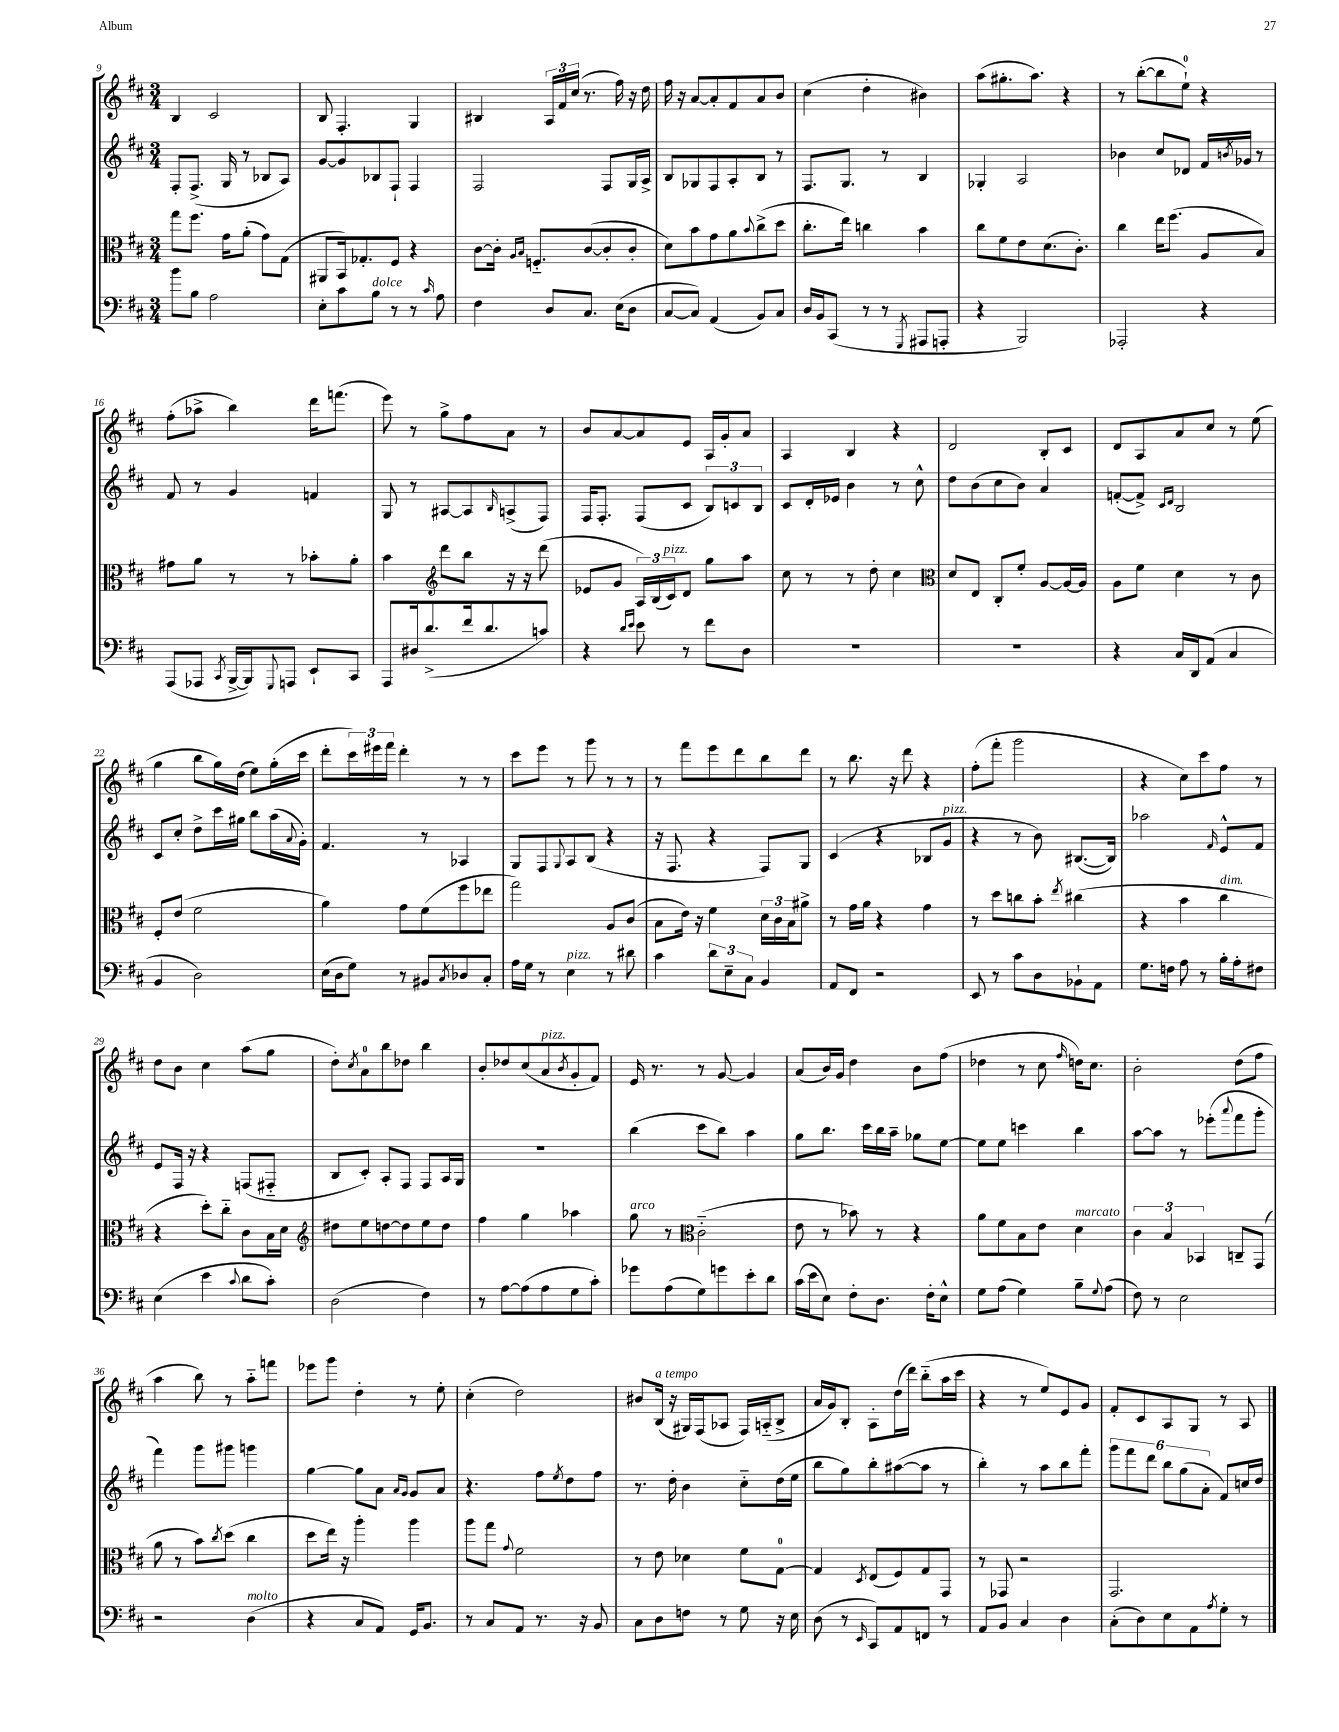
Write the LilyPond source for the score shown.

<<
\new StaffGroup <<
\new Staff = "s0" {
    \clef treble \key d \major \numericTimeSignature \time 3/4
    b4 cis'2 |
    b8 fis4.-. g4 |
    bis4 \tuplet 3/2 { a16 fis'16 cis''16( } r8. fis''16) r16 d''16 |
    fis''16 r16 a'8~ a'8-. fis'8 a'8 b'8 |
    cis''4( d''4-. bis'4) |
    a''8( gis''8.-. a''8.) r4 |
    r8 b''8~-.( b''8 e''8-0-!) r4 |
    fis''8-.( aes''8-> b''4) d'''16 f'''8.( |
    e'''8) r8 g''8-> fis''8 a'8 r8 |
    b'8 a'8~ a'8 e'8 a16 g'16-. a'8 |
    a4 b4 r4 |
    d'2 b8-. cis'8 |
    d'8 a8 a'8 cis''8 r8 e''8( |
    g''4 b''8 g''16) d''16( e''8) g''16-.( cis'''16 |
    d'''8-. \tuplet 3/2 { cis'''16) eis'''16 fis'''16 } d'''4-. r8 r8 |
    cis'''8 e'''8 r8 g'''8 r8 r8 |
    r8 fis'''8 e'''8 d'''8 b''8 d'''8 |
    r8 b''8. r16 d'''8 r4 |
    fis''8-.( fis'''8-. g'''2 |
    r4 cis''8) cis'''8 fis''8 r8 |
    d''8 b'8 cis''4 a''8( g''8 |
    d''8-.) \acciaccatura { cis''8 } a'8-0 b''8 des''8 b''4 |
    b'8-. des''8 cis''8( a'8^\markup { \italic "pizz." } \acciaccatura { b'8 } g'8-. fis'8) |
    e'16 r8. r8 g'8~ g'4 |
    a'8( b'16) g'16 d''4 b'8 fis''8( |
    des''4 r8 cis''8 \grace { fis''16 } d''16) cis''8. |
    b'2-. d''8( fis''8 |
    a''4 b''8) r8 a''8-_ f'''8 |
    ees'''8 g'''8 d''4-. r8 e''8-. |
    cis''4-.( d''2) |
    bis'8 b16^\markup { \italic "a tempo" }( r16 gis16) fis16( aes8 fis16) a16-_( b8-> |
    a'16 g'16) b8-. a8-. d''16( d'''16) b''8-_( a''16 cis'''16 |
    r4 r8 e''8) e'8 g'8 |
    fis'8-. cis'8 a8 g8 r8 a8 \bar "|." |
}
\new Staff = "s1" {
    \clef treble \key d \major \numericTimeSignature \time 3/4
    fis8-. fis8.->( g16 r8 bes8 a8) |
    g'8~ g'8 bes8 fis8-! fis4 |
    fis2 fis8 g16 a16-> |
    b8 ges8 fis8 a8-. b8 r8 |
    fis8. g8. r8 b4 |
    ges4-. a2 |
    bes'4 cis''8 des'8 fis'16 \acciaccatura { b'8 } ges'16 r8 |
    fis'8 r8 g'4 f'4 |
    g8 r8 ais8~ ais8 \grace { b16 } a8->( fis8) |
    fis16 fis8.-. fis8( cis'8 \tuplet 3/2 { b8) c'8 b8 } |
    cis'8 d'16-. ees'16 b'4 r8 cis''8-^ |
    d''8 b'8( cis''8 b'8) a'4 |
    f'8~-.( f'8->) \grace { cis'16 d'16 } b2 |
    cis'8 cis''8-. d''8-> cis'''16 gis''16 b''8 a''16( \appoggiatura { a'8 } g'16-.) |
    fis'4. r8 aes4 |
    g8 fis8 \appoggiatura { g8 } a8 b8( r4 |
    r16 fis8. r4 fis8) g8 |
    cis'4( r4 bes8 g'8^\markup { \italic "pizz." } |
    r4 r8 b'8) bis8.~( bis16) |
    aes''2 \grace { fis'16 } e'8-^ fis'8 |
    e'8 fis16 r16 r4 f8( fis8-_ |
    b8 cis'8-.) a8-. fis8 fis8 a16 g16 |
    R2. |
    b''4( cis'''8 b''8) a''4 |
    g''8 b''8. cis'''16 b''16 a''16-- ges''8 e''8~ |
    e''8 e''8 c'''4 b''4 |
    a''8~ a''8 r8 ees'''8-.( \appoggiatura { a'''8 } fis'''8 g'''8-. |
    fis'''4) g'''8 gis'''8 g'''4 |
    g''4~ g''8 a'8 \grace { a'16 g'16 } g'8 a'8 |
    r4. fis''8 \acciaccatura { e''8 } d''8 fis''8 |
    r8. d''16-. b'4 cis''8-_ d''16( e''16 |
    b''8 g''8) b''8-. ais''8~( ais''8 r8 |
    b''4-.) r8 a''8 b''8 fis'''8-. |
    \tuplet 6/4 { g'''8 fis'''8 d'''8 b''8 g''8( a'8-. } fis'8) c''16 d''16 \bar "|." |
}
\new Staff = "s2" {
    \clef alto \key d \major \numericTimeSignature \time 3/4
    g''8 fis''8. g'16 a'8-.( g'8) g8( |
    ais,8 b,16) ges8.-. fis8 r4 |
    cis'8~ cis'16-. \grace { a16 b16 } f8.-_ cis'8~( cis'8-. cis'8-. |
    d'8) b'8 g'8 a'8 \appoggiatura { b'8 } cis''8->( d''8 |
    cis''8.-. e''16) c''4 b'4 |
    cis''8 fis'8 e'8 d'8.( cis'8.-.) |
    cis''4 e''16 fis''8.( a8 b8) |
    gis'8 a'8 r8 r8 bes'8-. a'8-. |
    b'4 \clef treble d'''8 b''8 r16 r16 d'''8( |
    ees'8 g'8 \tuplet 3/2 { a16) b16( cis'16^\markup { \italic "pizz." }) } d'8 g''8 a''8 |
    cis''8 r8 r8 d''8-. cis''4 |
    \clef alto d'8 e8 cis8-. fis'8-. a8~ a16~ a16 |
    a8 fis'8 d'4 r8 cis'8 |
    fis8-. e'8( fis'2 |
    a'4) g'8 fis'8( fis''8 ees''8 |
    g''2) a8 cis'8( |
    b8 e'16) r16 fis'4 \tuplet 3/2 { d'16 cis'16 b16 } ais'8-> |
    r8 g'16 a'16 r4 g'4 |
    r8 d''8 c''8 b'8-. \acciaccatura { e''8 } cis''4( |
    r4 b'4 cis''4^\markup { \italic "dim." } |
    r4 d''8-.) cis''8-_ cis'8 b16 d'16 |
    \clef treble dis''8 e''8 d''8~ d''8 e''8 d''8 |
    fis''4 g''4 aes''4 |
    g''8^\markup { \italic "arco" } r8 \clef alto cis'2-_( |
    e'8 r8 bes'8) r8 r4 |
    a'8 fis'8 b8 e'8 d'4^\markup { \italic "marcato" } |
    \tuplet 3/2 { cis'4 b4 bes,4 } c8-- g,8( |
    a'8 r8 b'8) \acciaccatura { cis''8 } d''8( cis''4 |
    d''8 e''16) r16 a''4-. a''4 |
    a''8 g''8 \appoggiatura { g'8 } fis'2 |
    r8 e'8 des'4 fis'8 g8-0~ |
    g4 \acciaccatura { d8 } e8( fis8) g8 g,8 |
    r8 ges,8 r2 |
    g,2. \bar "|." |
}
\new Staff = "s3" {
    \clef bass \key d \major \numericTimeSignature \time 3/4
    b'8 b8 a2 |
    e8-. cis'8 b8^\markup { \italic "dolce" } r8 r8 \grace { cis'16 } a8 |
    fis4 d8 cis8. e16( d8 |
    cis8~ cis8) a,4( b,8) cis8 |
    d16 b,16 cis,8( r8 r8 \acciaccatura { g,,8 } ais,,8 a,,8-. |
    r4 b,,2) |
    aes,,2-. r4 |
    a,,8( aes,,8 \acciaccatura { cis,8 } b,,16~-> b,,16) \appoggiatura { g,,8 } a,,8 e,8-! cis,8 |
    a,,8 dis16 d'8.->( fis'16 d'8. c'8) |
    r4 \grace { d'16 e'16 } e'8 r8 fis'8 d8 |
    R2. |
    R2. |
    r4 cis16 d,16 a,8( cis4 |
    b,4 d2) |
    e16( d16 g8) r8 bis,8 \acciaccatura { cis8 } des8 cis8-. |
    a16 g16 r8 e4^\markup { \italic "pizz." } r8 dis'8 |
    cis'4 \tuplet 3/2 { d'8 e8-- cis8 } b,4 |
    a,8 fis,8 r2 |
    e,8 r8 cis'8 d8 bes,8-! a,8 |
    g8. f16 a8 r8 b16-. a16-. fis8 |
    e4( e'4 \appoggiatura { cis'8 } d'8 cis'8-.) |
    d2( fis4) |
    r8 a8~ a8( a8 g8 cis'8-.) |
    ges'8 a8( g8) g'8 e'8-. d'8 |
    cis'16( e'16 e8) fis8-. d8. fis16-. e8-^ |
    g8 a8( g4) b8-- \appoggiatura { g8 } a8( |
    fis8) r8 e2 |
    r2 d4^\markup { \italic "molto" }( |
    r4 cis8 a,8) g,16 b,8. |
    r8 cis8 a,8 r8. r16 b,8 |
    cis8 d8 f8 r8 g8 r16 e16 |
    d8( r8 \grace { e,16 } cis,8) a,8 f,8 r8 |
    a,8 b,8 cis4 d4 |
    cis8-.( d8) e8 a,8 \acciaccatura { a8 } g8-. r8 \bar "|." |
}
>>
>>
\layout { \context { \Score currentBarNumber = #9 } }
